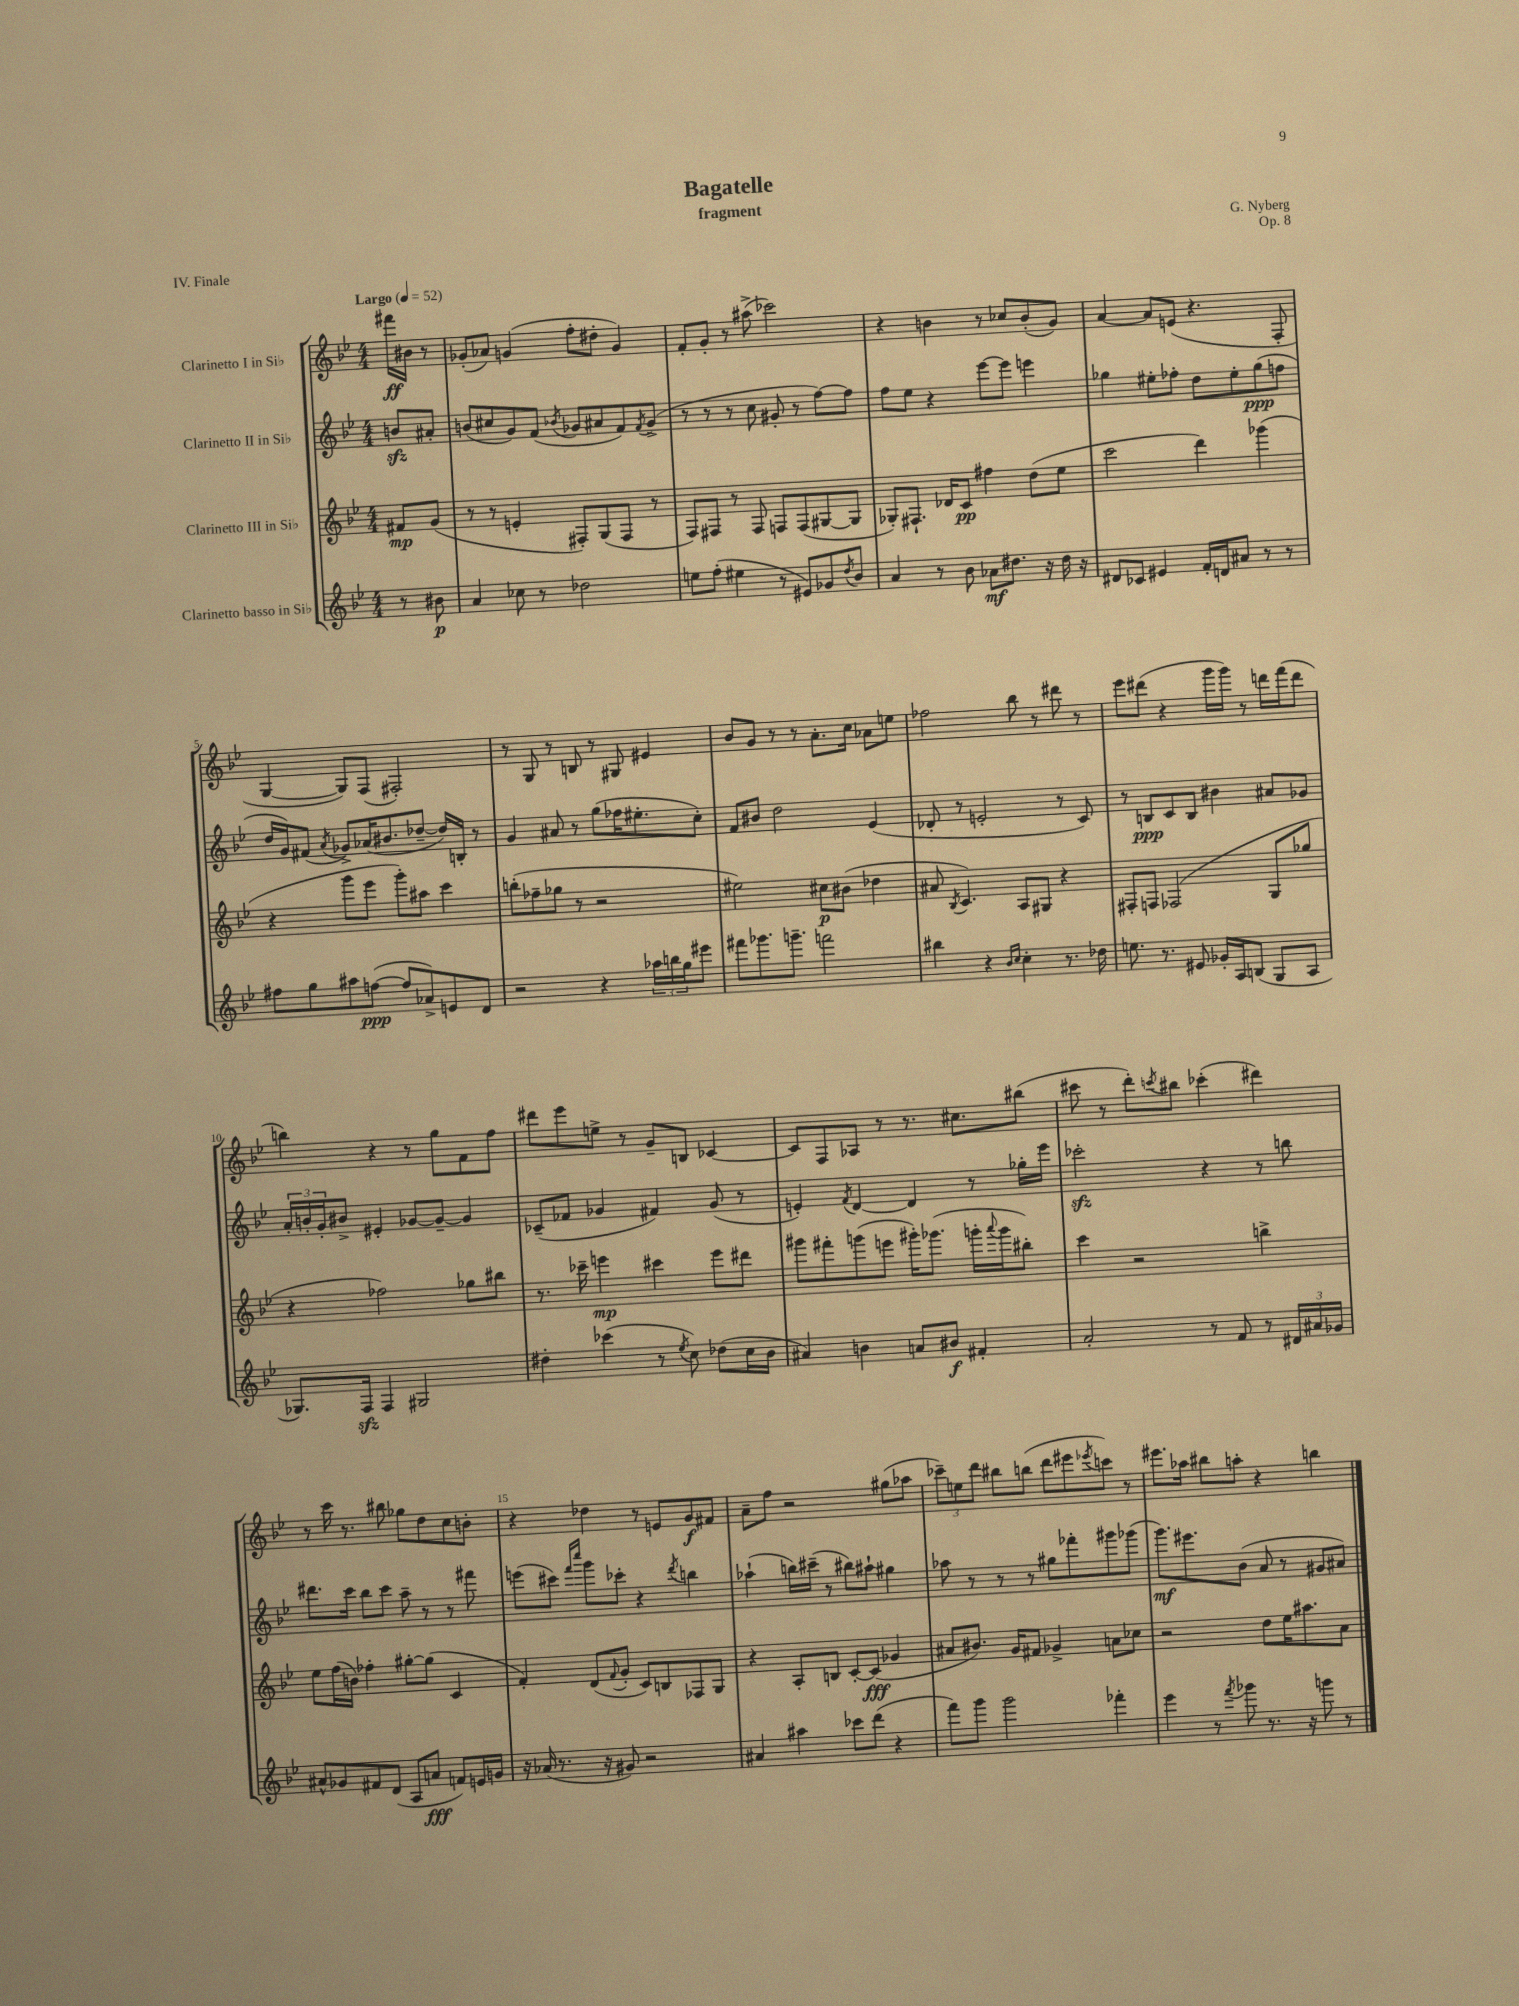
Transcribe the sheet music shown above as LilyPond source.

\header { title = "Bagatelle" composer = "G. Nyberg" subtitle = "fragment" opus = "Op. 8" piece = "IV. Finale" }
<<
\new StaffGroup <<
\new Staff = "s0" \with { instrumentName = "Clarinetto I in Sib" } {
    \clef treble \key bes \major \numericTimeSignature \time 4/4 \partial 4 \tempo "Largo" 4 = 52
    fis'''16\ff bis'16 r8 |
    ges'8-.( aes'8) g'4( f''8-. dis''8-. g'4) |
    f'8-. g'8-. r8 ais''8->( ces'''2) |
    r4 b'4 r8 ces''8 b'8-.( g'8) |
    a'4~ a'8 e'8( r4. f8-. |
    g4~ g8) f8( fis2-.) |
    r8 g8 r8 b8 r8 gis8 eis'4 |
    bes'8 g'8 r8 r8 a'8.-. c''16 aes'8 e''8 |
    fes''2 bes''8 r8 dis'''8 r8 |
    ees'''8 dis'''8( r4 g'''16 g'''16) r8 d'''16 f'''16( d'''8 |
    b''4) r4 r8 g''8 f'8 f''8 |
    dis'''8 ees'''8 e''8-> r8 g'8-- b8 ces'4~ |
    ces'8 f8 aes8 r8 r8. cis''8. bis''8( |
    cis'''8 r8 d'''8-.) \acciaccatura { c'''8 } bis''8 ces'''4-.( dis'''4) |
    r8 c'''16 r8. bis''8 ges''8 d''8 c''8 b'8-. |
    r4 des''4 r8 e'8 g'8\f fis'8 |
    a'8-- f''8 r2 gis''8( aes''8 |
    \tuplet 3/2 { ces'''8--) e''8 d'''8 } bis''8 b''8( d'''8 eis'''8 \acciaccatura { ees'''8 } c'''8) r8 |
    eis'''8. aes''16 bis''8 a''8-. r4 b''4 \bar "|." |
}
\new Staff = "s1" \with { instrumentName = "Clarinetto II in Sib" } {
    \clef treble \key bes \major \numericTimeSignature \time 4/4 \partial 4
    b'8\sfz ais'8-. |
    b'8( cis''8 g'8) f'8( \acciaccatura { bes'8 } ges'8 ais'8 f'8) \acciaccatura { f'8 } ges'8->( |
    r8 r8 r8 c''8 gis'8-. r8 f''8~) f''8 |
    f''8 ees''8 r4 ees'''8~ ees'''8 e'''4 |
    ges''4 eis''8-. fes''8-. d''8 eis''8-. ges''8\ppp( f''8 |
    d''16 g'16) fis'8( \acciaccatura { a'8 } ges'8->) aes'16( bis'8. des''8~-- des''16) b16-. r8 |
    g'4 ais'8 r8 g''8( fes''16 eis''8.-. c''8-.) |
    f'8 bis'8 d''2 ees'4( |
    des'8-. r8 e'2-. r8 c'8) |
    r8 b8\ppp c'8 b8 bis'4 ais'8 ges'8 |
    \tuplet 3/2 { a'16-. b'16-. g'16-. } bis'8-> eis'4-. ges'8~ ges'8~-- ges'4 |
    ces'8--( fes'8 ges'4 fis'4) ges'8( r8 |
    e'4-.) \acciaccatura { f'8 } d'4~ d'4 r8 ges''16-. ees'''16 |
    ces'''2-.\sfz r4 r8 b''8 |
    dis'''8. c'''16 bes''8 c'''8 a''8-- r8 r8 fis'''8 |
    e'''8( cis'''8) \grace { f'''16 c''''16 } g'''8 ces'''8-. r4 \acciaccatura { d'''8 } b''4 |
    aes''4-!( b''16) cis'''16--( r8 bis''8) ais''8-! gis''4 |
    aes''8 r8 r8 r8 gis''8 fes'''8-. gis'''8 ges'''8( |
    g'''8.\mf) eis'''8. bes'8( a'8 r8 gis'8 ais'8) \bar "|." |
}
\new Staff = "s2" \with { instrumentName = "Clarinetto III in Sib" } {
    \clef treble \key bes \major \numericTimeSignature \time 4/4 \partial 4
    fis'8\mp g'8( |
    r8 r8 e'4-. fis8-.) g8( fis8 r8 |
    f8) fis8 r8 fis8 f8 f8( gis8~ gis8 |
    ges8-.) fis8.-! des'16 c'8\pp fis''4 d''8( ees''8 |
    c'''2 d'''4) ges'''4( |
    r4 g'''8 ees'''8 g'''8-.) ais''8 c'''4 |
    b''8-.( fes''8-- ges''8 r8 r2 |
    eis''2) cis''8\p bis'8( des''4 |
    ais'8 \acciaccatura { bes8 } c'4.) a8 gis8 r4 |
    fis8-. f8 fes2( g8 ges''8 |
    r4 fes''2) ges''8 bis''8 |
    r8. ces'''16-- e'''4\mp cis'''4 e'''8 dis'''8 |
    gis'''8 fis'''8-. g'''8( e'''8 gis'''16-.) ges'''8.( g'''16-. \appoggiatura { a'''8 } g'''16 bis''8-.) |
    c'''4 r2 b''4-> |
    ees''8 f''16( b'16) fes''4-. gis''8~-. gis''8( c'4 |
    f'4-.) d'8( \appoggiatura { f'8 } g'8-. c'8) b8 fes8 g8 |
    r4 a8-. b8 c'8~-. c'8\fff( ges'4 |
    ais'8 bis'8.) g'16 fis'8 ges'4-> a'8 ces''8 |
    r2 d''8 ees''16 ais''8. a'8 \bar "|." |
}
\new Staff = "s3" \with { instrumentName = "Clarinetto basso in Sib" } {
    \clef treble \key bes \major \numericTimeSignature \time 4/4 \partial 4
    r8 bis'8\p |
    a'4 ces''8 r8 des''2 |
    e''8 f''8-.( eis''4 r8 eis'8) ges'8 \acciaccatura { d''8 } bes'8 |
    a'4 r8 bes'8 aes'8\mf dis''8. r16 dis''16 r16 |
    dis'8 ces'8 eis'4 f'16-. d'16 ais'8 r8 r8 |
    fis''8 g''8 ais''8 f''8~\ppp( f''8 aes'8->) e'8 d'8 |
    r2 r4 \tuplet 3/2 { aes''16 b''16 g''16 } eis'''8 |
    fis'''8 ges'''8. g'''8.-- f'''2 |
    bis''4 r4 \grace { bes'16 c''16 } c''4-. r8. des''16 |
    e''8. r8. eis'8 ges'16-. a16 b8( g8 a8 |
    ges8.) f16\sfz f4 gis2 |
    dis''4-. ces'''4( r8 \acciaccatura { ees''8 } c''8) des''8( c''16 bes'16 |
    ais'4) b'4 a'8 bis'8\f fis'4-. |
    a'2-. r8 f'8 r8 \tuplet 3/2 { dis'16 ais'16 ges'16 } |
    ais'8-^ ges'8 fis'8 d'8( a8 a'8\fff f'8) e'16 g'16 |
    r16 aes'16( r8. r16 gis'8) r2 |
    ais'4 ais''4 ces'''8 d'''8( r4 |
    f'''8) g'''8 g'''2 fes'''4-. |
    ees'''4 r8 \acciaccatura { f'''8 } ges'''8 r8. r16 g'''8 r8 \bar "|." |
}
>>
>>
\layout { \context { \Score \override BarNumber.break-visibility = ##(#f #t #t) barNumberVisibility = #(every-nth-bar-number-visible 5) } }
